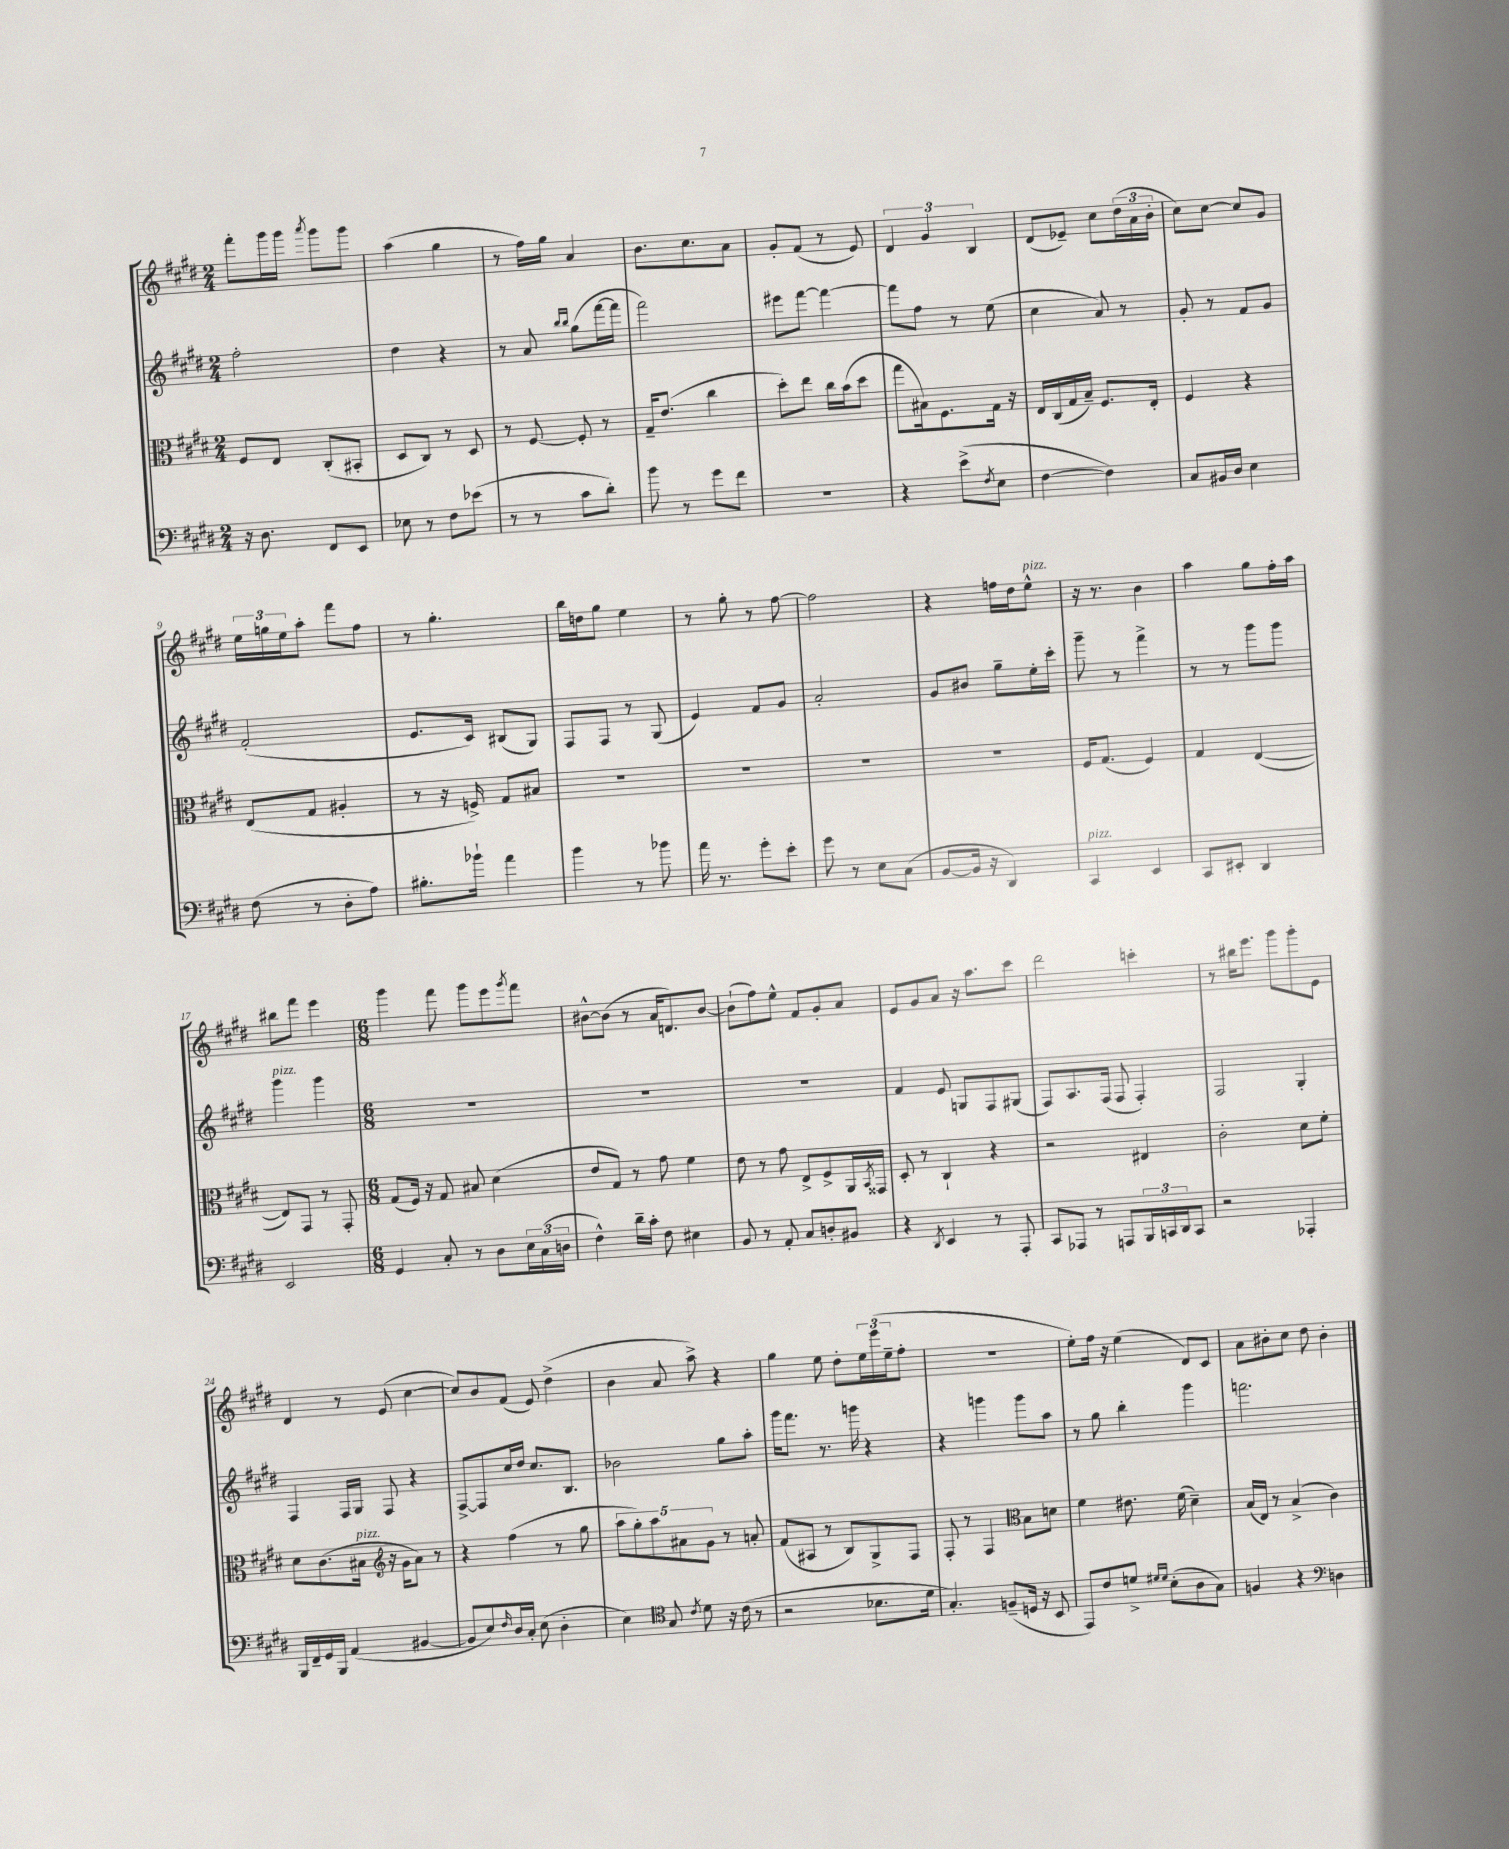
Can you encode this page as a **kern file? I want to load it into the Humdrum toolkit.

**kern	**kern	**kern	**kern
*staff4	*staff3	*staff2	*staff1
*clefF4	*clefC3	*clefG2	*clefG2
*k[f#c#g#d#]	*k[f#c#g#d#]	*k[f#c#g#d#]	*k[f#c#g#d#]
*M2/4	*M2/4	*M2/4	*M2/4
16r	8F#/L	2ff#'\	8fff#'\L
8.D#\	.	.	.
.	8E/J	.	16ggg#\L
.	.	.	16ggg#\JJ
.	.	.	8qaaa/
8FF#/L	(8C#'/L	.	8ggg#\L
8EE/J	8BB#'/J	.	8ggg#\J
=	=	=	=
8E-\	8D#/L	4dd#\	(4aa\
8r	8C#/J)	.	.
8F#\L	8r	4r	4gg#\
(8e-\J	8D#/	.	.
=	=	=	=
8r	8r	8r	8r
8r	[8F#/	8a/	16ff#\LL)
.	.	.	16gg#\JJ
.	.	16qqbb/LL	.
.	.	16qqbb/JJ	.
8c#\L	8F#'/]	(8gg#\L	4a/
8d#'\J)	8r	[16fff#\L	.
.	.	16fff#\]JJ	.
=	=	=	=
8b\	16G#~/LK	2fff#\)	8.b\L
.	(8.e/J	.	.
8r	.	.	.
.	.	.	8.cc#\
8g#\L	4cc#\	.	.
8f#\J	.	.	8a\J
=	=	=	=
2r	8dd#'\L)	8eee#\L	8g#'/L
.	8ee\J	[8fff#\J	(8f#/J
.	16cc#\LL	4fff#\_	8r
.	(16b\J	.	.
.	8dd#\J	.	8e/)
=	=	=	=
4r	8gg#\L	8fff#\]L	6d#/
.	16B#\k)	8ff#\J	.
.	.	.	6g#/
.	8.F#\	.	.
(8e^\L	.	8r	.
.	.	.	6B/
8qF#/	.	.	.
8E\J	16G#\Jk	(8ee\	.
.	16r	.	.
=	=	=	=
[4F#\	16E/LL	4cc#\	(8d#/L
.	(16C#/	.	.
.	16G#/	.	8e-~/J)
.	16B~/JJ)	.	.
4F#\])	8.F#/L	8a/)	8cc#\L
.	.	8r	(24dd#\L
.	.	.	24a\
.	16E'/Jk	.	.
.	.	.	24b'\JJ
=	=	=	=
8C#/L	4F#/	8g#'/	8cc#\L)
16BB#/L	.	8r	[8cc#\J
16D#/JJ	.	.	.
4E\	4r	8f#/L	8cc#/]L
.	.	8g#/J	8g#/J
=	=	=	=
(8F#\	(8E/L	(2f#'/	24ee\LL
.	.	.	24gg\
.	.	.	24ee\J
8r	8G#/J	.	8aa'\J
8D#'\L	4A#'/	.	8fff#\L
8A\J)	.	.	8ff#\J
=	=	=	=
8.B#'\L	8r	8.e/L	8r
.	16r	.	4.gg#'\
16b-`\Jk	16F^/)	16c#/Jk)	.
4a\	8G#/L	(8B#/L	.
.	8B#/J	8G#/J)	.
=	=	=	=
4b\	2r	8F#/L	16bb\LL
.	.	.	16dd\J
.	.	8F#/J	8gg#\J
8r	.	8r	4ee\
8b-\	.	(8G#/	.
=	=	=	=
16a\	2r	4e/)	8r
8.r	.	.	.
.	.	.	8gg#'\
8g#'\L	.	8f#/L	8r
8e'\J	.	8g#/J	[8ff#\
=	=	=	=
8g#\	2r	2a'/	2ff#\]
8r	.	.	.
8E\L	.	.	.
(8C#\J	.	.	.
=	=	=	=
[8BB/L	2r	8g#/L	4r
16BB/]Jk	.	8b#/J	.
16r	.	.	.
4DD#/)	.	8gg#~\L	16ff\LL
.	.	.	16dd#\J
.	.	16ee'\L	8ee^^\J
.	.	16ccc#'\JJ	.
=	=	=	=
4CC#/	16F#/LK	8ggg#~\	16r
.	(8.G#/J	.	8.r
.	.	8r	.
4EE/	4F#/)	4fff#^\	4b\
=	=	=	=
8CC#/L	4G#/	8r	4aa\
8EE#'/J	.	8r	.
4DD#/	([4E/	8ggg#\L	8gg#\L
.	.	8ggg#\J	16ff#'\L
.	.	.	16aa\JJ
=	=	=	=
2EE/	8E/]L)	4ggg#\	8bb#\L
.	8GG#/J	.	8fff#\J
.	8r	4ggg#\	4eee\
.	8GG#'/	.	.
=	=	=	=
*M6/8	*M6/8	*M6/8	*M6/8
4GG#/	(8G#/L	2.r	4ggg#\
.	16F#/Jk)	.	.
.	16r	.	.
8C#'/	8G#/	.	8fff#\
8r	8B#/	.	8ggg#\L
8D#\L	(4d#\	.	8eee\
.	.	.	8qggg#/
24E\L	.	.	8fff#\J
(24C#\	.	.	.
24D\JJ	.	.	.
=	=	=	=
4F#^^\)	8e/L	2.r	[8b#^^\L
.	8G#/J)	.	(8b#\]J
16d#~\LL	8r	.	8r
16c#'\JJ	.	.	.
8F#\	8g#\	.	16a/LK
.	.	.	8.d/)
4E#\	4f#\	.	.
.	.	.	[8b#/J
=	=	=	=
8BB/	8e\	2.r	(8b#`\]L
8r	8r	.	8ff#\)
8AA'/	8g#\	.	8ee^^\J
8C#/L	8E^/L	.	8f#/L
8D'/	8F#^/	.	8g#'/
8BB#/J	16AA/L	.	8a/J
.	8qBB/	.	.
.	16GG##/JJ	.	.
=	=	=	=
4r	8D#'/	4f#/	8e/L
.	8r	.	8g#/
8qDD#/	.	.	.
4EE/	4C#`/	8e/	8a/J
.	.	8G/L	16r
.	.	.	8.aa\L
8r	4r	8F#/	.
8AAA'/	.	(8G#/J	8ccc#\J
=	=	=	=
8CC#/L	2r	8F#/L)	2ddd#\
8AAA-/J	.	8.A/	.
8r	.	.	.
.	.	(16F#/Jk	.
8AAA/L	.	8F#/	.
24BBB/L	4E#/	4F#'/)	4ccc'\
24CC/	.	.	.
24DD#/J	.	.	.
8CC/J	.	.	.
=	=	=	=
2r	2c#'\	2F#/	8r
.	.	.	16bb#\LK
.	.	.	8.eee\J
.	.	.	8ggg#\L
4AAA-'/	8d#\L	4G#'/	8ggg#'\
.	8f#'\J	.	8e\J
=	=	=	=
16BBB/LL	8d#\L	4F#/	4d#/
16FF#~/	.	.	.
16GG#/	(8.c#\	.	.
16BBB/JJ	.	.	.
(4AA/	.	16F#/LL	8r
.	16B#\Jk	16G#/JJ	.
.	16r	8F#/	(8e/
.	16g#\LK	.	.
[4BB#/	8a\J)	4r	[4cc#\
.	8r	.	.
=	=	=	=
*	*clefG2	*	*
8BB#/]L	4r	[8F#^/L	8cc#/]L)
8E/)	.	8F#/]	8b/
16qqF#/	.	.	.
16D#/L	(4ff#\	16cc#/L	(8f#/J
16C#'/JJ	.	16dd#/JJ	.
(8E\	.	8.cc#/L	8e/)
4D#'\	8r	.	(4dd#^\
.	.	8.B/J	.
.	8gg#\	.	.
=	=	=	=
4E\)	10aa\L	2b-\	4b\
.	10gg#'\)	.	.
.	10aa\	.	.
*clefC4	*	*	*
8G#/	.	.	8a/
.	10a#\	.	.
8qc#/	.	.	.
8d#\	.	.	8aa^\)
.	10g#\J	.	.
16r	8r	8gg#\L	4r
(16c#\	.	.	.
8r	8a'/	8aa'\J	.
=	=	=	=
2r	(8f#/L	16ggg#\LK	4gg#\
.	.	8.fff#\J	.
.	8A#/J	.	.
.	8r	8.r	8ee\
.	8B/L)	.	8dd#'\L
.	.	16ggg\	.
8.B-\L	8G#^/	4r	24ee\L
.	.	.	(24eee\
.	.	.	24ee~\J
.	8F#/J	.	8ff#'\J
16d#\Jk	.	.	.
=	=	=	=
4.G#'/)	8F#'/	4r	2.r
.	8r	.	.
.	4F#/	4ggg\	.
(8F~/L	.	.	.
*	*clefC3	*	*
16D/Jk	8B\L	8ggg\L	.
16r	.	.	.
8BB/	8d\J	8aa\J	.
=	=	=	=
8EE/L)	4f#\	8r	8ee'\L)
8c#/	.	8gg#\	16ff#\Jk
.	.	.	16r
8d^/J	8.e#\	4bb'\	(4ee\
16qqd#/LL	.	.	.
16qqd#/JJ	.	.	.
(8B'\L	.	.	.
.	(16f#\	.	.
8A\	4d#~\)	4ggg#\	8d#/L)
8G#\J)	.	.	8c#/J
=	=	=	=
4F/	(16B/LL	2.fff\	8a\L
.	16E/JJ)	.	.
.	8r	.	8b#'\
4r	(4B^/	.	8cc#\J
.	.	.	8dd#\
*clefF4	*	*	*
4D\	4c#\)	.	4b#'\
==	==	==	==
*-	*-	*-	*-
